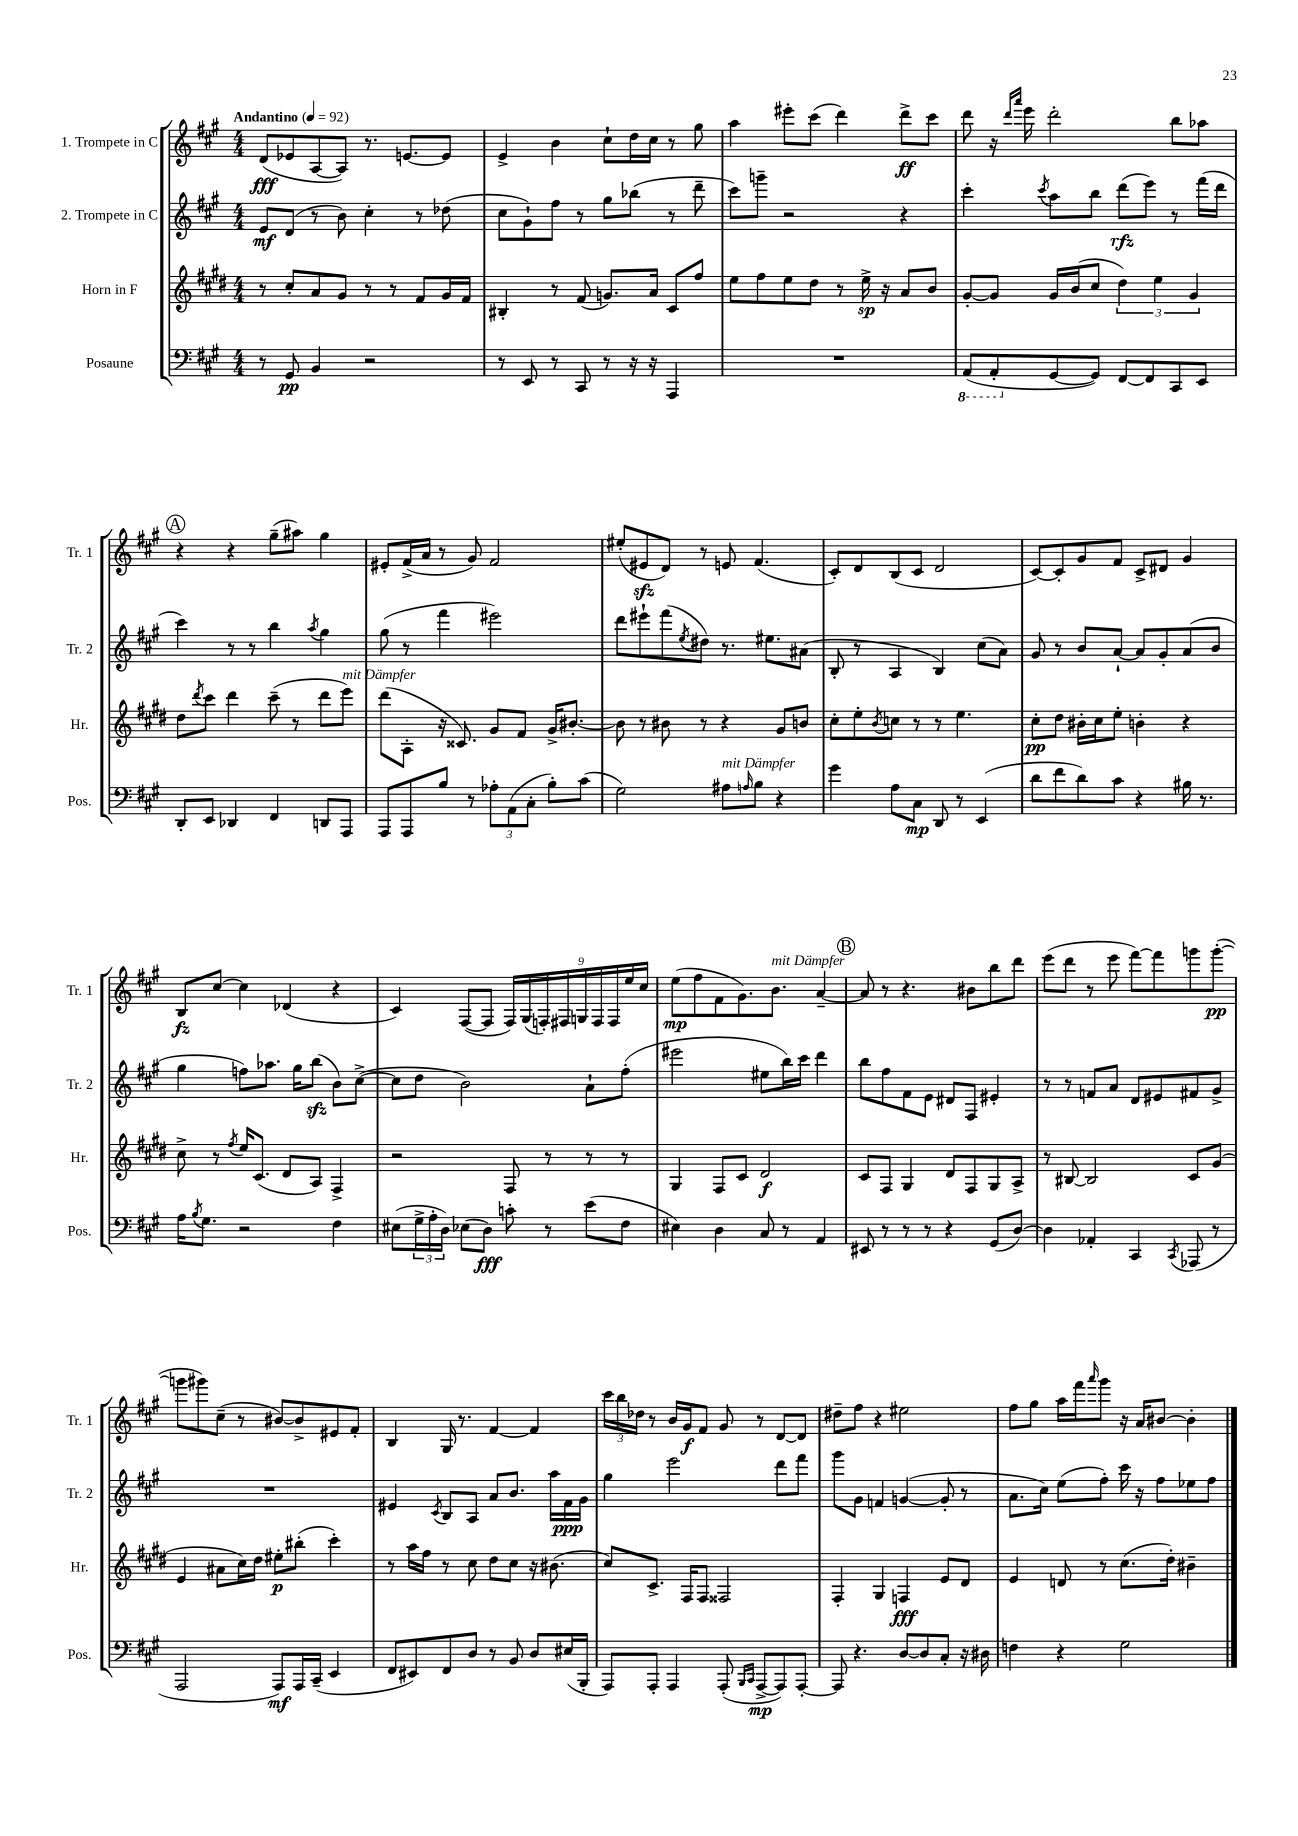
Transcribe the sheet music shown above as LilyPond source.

<<
\new StaffGroup <<
\new Staff = "s0" \with { instrumentName = "1. Trompete in C" shortInstrumentName = "Tr. 1" } {
    \clef treble \key a \major \numericTimeSignature \time 4/4 \tempo "Andantino" 4 = 92
    d'8\fff( ees'8 a8~ a8) r8. e'8.~ e'8 |
    e'4-> b'4 cis''8-! d''16 cis''16 r8 gis''8 |
    a''4 eis'''8-. cis'''8( d'''4) d'''8->\ff cis'''8 |
    d'''8 r16 \grace { d'''16 a'''16 } e'''16 d'''2-. b''8 aes''8 |
    \mark \markup { \circle "A" } r4 r4 gis''8--( ais''8) gis''4 |
    eis'8-. fis'16->( a'16 r8 gis'8) fis'2 |
    eis''8-.( eis'8\sfz d'8) r8 e'8 fis'4.( |
    cis'8-.) d'8 b8( cis'8 d'2 |
    cis'8~) cis'8-. gis'8 fis'8 cis'8-> dis'8 gis'4 |
    b8\fz cis''8~ cis''4 des'4( r4 |
    cis'4) fis8~( fis8 \tuplet 9/8 { fis16) gis16( f16-.) fis16 g16 fis16 fis16 e''16 cis''16 } |
    e''8\mp( fis''8 fis'8 gis'8.) b'8.^\markup { \italic "mit Dämpfer" } a'4~-- |
    \mark \markup { \circle "B" } a'8 r8 r4. bis'8 b''8 d'''8 |
    e'''8( d'''8 r8 e'''8 fis'''8~) fis'''8 g'''8 g'''8~-.\pp( |
    g'''8 gis'''8) cis''8--( r8 bis'8~) bis'8-> eis'8 fis'8-. |
    b4 gis16 r8. fis'4~ fis'4 |
    \tuplet 3/2 { cis'''16 b''16 des''16 } r8 b'16 gis'16\f fis'8 gis'8 r8 d'8~ d'8 |
    dis''8-- fis''8 r4 eis''2 |
    fis''8 gis''8 a''16 fis'''16 \grace { a'''16 } gis'''8 r16 a'16 bis'8~ bis'4-. \bar "|." |
}
\new Staff = "s1" \with { instrumentName = "2. Trompete in C" shortInstrumentName = "Tr. 2" } {
    \clef treble \key a \major \numericTimeSignature \time 4/4
    e'8\mf d'8( r8 b'8) cis''4-. r8 des''8( |
    cis''8 gis'8-!) fis''8 r8 gis''8 bes''8( r8 d'''8-- |
    cis'''8) g'''8-- r2 r4 |
    cis'''4-. \acciaccatura { cis'''8 } a''8 b''8 d'''8\rfz( e'''8) r8 fis'''16( d'''16 |
    \mark \markup { \circle "A" } cis'''4) r8 r8 b''4 \acciaccatura { a''8 } gis''4 |
    gis''8( r8 fis'''4 eis'''2) |
    d'''8 eis'''8-! fis'''8( \acciaccatura { e''8 } dis''8) r8. eis''8. ais'8( |
    b8-. r8 a4 b4) cis''8( a'8) |
    gis'8 r8 b'8 a'8~-! a'8 gis'8-. a'8( b'8 |
    gis''4 f''8) aes''8. gis''16 b''8\sfz( b'8) cis''8~->( |
    cis''8 d''8 b'2) a'8-! fis''8-.( |
    eis'''2 eis''8 b''16) cis'''16 d'''4 |
    \mark \markup { \circle "B" } b''8 fis''8 fis'8 e'8 dis'8 fis8 eis'4-. |
    r8 r8 f'8 a'8 d'8 eis'8 fis'8 gis'8-> |
    R1 |
    eis'4 \acciaccatura { cis'8 } b8 a8 a'8 b'8. a''16 fis'16\ppp gis'16 |
    gis''4 e'''2 d'''8 fis'''8 |
    gis'''8 gis'8 f'4 g'4~( g'8-. r8 |
    a'8. cis''16) e''8( fis''8-.) cis'''16 r16 fis''8 ees''8 fis''8 \bar "|." |
}
\new Staff = "s2" \with { instrumentName = "Horn in F" shortInstrumentName = "Hr." } {
    \clef treble \key e \major \numericTimeSignature \time 4/4
    r8 cis''8-. a'8 gis'8 r8 r8 fis'8 gis'16 fis'16 |
    bis4-. r8 fis'8( g'8.) a'16 cis'8 fis''8 |
    e''8 fis''8 e''8 dis''8 r8 e''16->\sp r16 a'8 b'8 |
    gis'8~-. gis'8 gis'16 b'16( cis''8 \tuplet 3/2 { dis''4) e''4 gis'4 } |
    \mark \markup { \circle "A" } dis''8 \acciaccatura { dis'''8 } cis'''8 dis'''4 cis'''8--( r8 dis'''8 e'''8^\markup { \italic "mit Dämpfer" }) |
    dis'''8( a8-. r16 cisis'8.) gis'8 fis'8 gis'16-> bis'8.~-. |
    bis'8 r8 bis'8 r8 r4 gis'8 b'8 |
    cis''8-. e''8-. \acciaccatura { b'8 } c''8 r8 r8 e''4. |
    cis''8-.\pp dis''8 bis'16-. cis''16 e''8-. b'4-. r4 |
    cis''8-> r8 \acciaccatura { fis''8 } e''16 cis'8.( dis'8 a8) fis4-> |
    r2 fis8 r8 r8 r8 |
    gis4 fis8 cis'8 dis'2\f |
    \mark \markup { \circle "B" } cis'8 fis8 gis4 dis'8 fis8 gis8 a8-> |
    r8 bis8~ bis2 cis'8 gis'8( |
    e'4 ais'8 cis''16) dis''16 eis''8-.\p bis''8-.( cis'''4-.) |
    r8 a''16 fis''16 r8 cis''8 dis''8 cis''8 r16 bis'8.( |
    cis''8) cis'8.-> fis16 fis8 fisis2 |
    fis4-. gis4 f4\fff e'8 dis'8 |
    e'4 d'8 r8 cis''8.( dis''16-.) bis'4-- \bar "|." |
}
\new Staff = "s3" \with { instrumentName = "Posaune" shortInstrumentName = "Pos." } {
    \clef bass \key a \major \numericTimeSignature \time 4/4
    r8 gis,8\pp b,4 r2 |
    r8 e,8 r8 cis,8 r8 r16 r16 a,,4 |
    R1 |
    \ottava #-1 a,,8( a,,8-. \ottava #0 gis,8~ gis,8) fis,8~ fis,8 cis,8 e,8 |
    \mark \markup { \circle "A" } d,8-. e,8 des,4 fis,4 d,8 a,,8 |
    a,,8 a,,8 b8 r8 \tuplet 3/2 { aes8-. a,8( cis8-. } b8-.) cis'8( |
    gis2) ais8^\markup { \italic "mit Dämpfer" } \grace { a16 } b8 r4 |
    gis'4 a8 cis8\mp d,8 r8 e,4( |
    d'8 fis'8 d'8) cis'8 r4 bis16 r8. |
    a16 \acciaccatura { b8 } gis8. r2 fis4 |
    eis8( \tuplet 3/2 { gis16-> a16-. d16) } ees8( d8\fff) c'8-. r8 e'8( fis8 |
    eis4) d4 cis8 r8 a,4 |
    \mark \markup { \circle "B" } eis,8 r8 r8 r8 r4 gis,8( d8~) |
    d4 aes,4-. cis,4 \acciaccatura { cis,8 } aes,,8( r8 |
    a,,2 a,,8\mf) a,,16 cis,16--( e,4 |
    fis,8 eis,8) fis,8 d8 r8 b,8 d8 eis16( b,,16-. |
    a,,8) a,,8-. a,,4 a,,8-.( \grace { b,,16 cis,16 } a,,8~->\mp a,,8) a,,8~-. |
    a,,8 r4. d8~ d8 cis8-. r16 dis16 |
    f4 r4 gis2 \bar "|." |
}
>>
>>
\layout { \context { \Score \remove "Bar_number_engraver" } }
